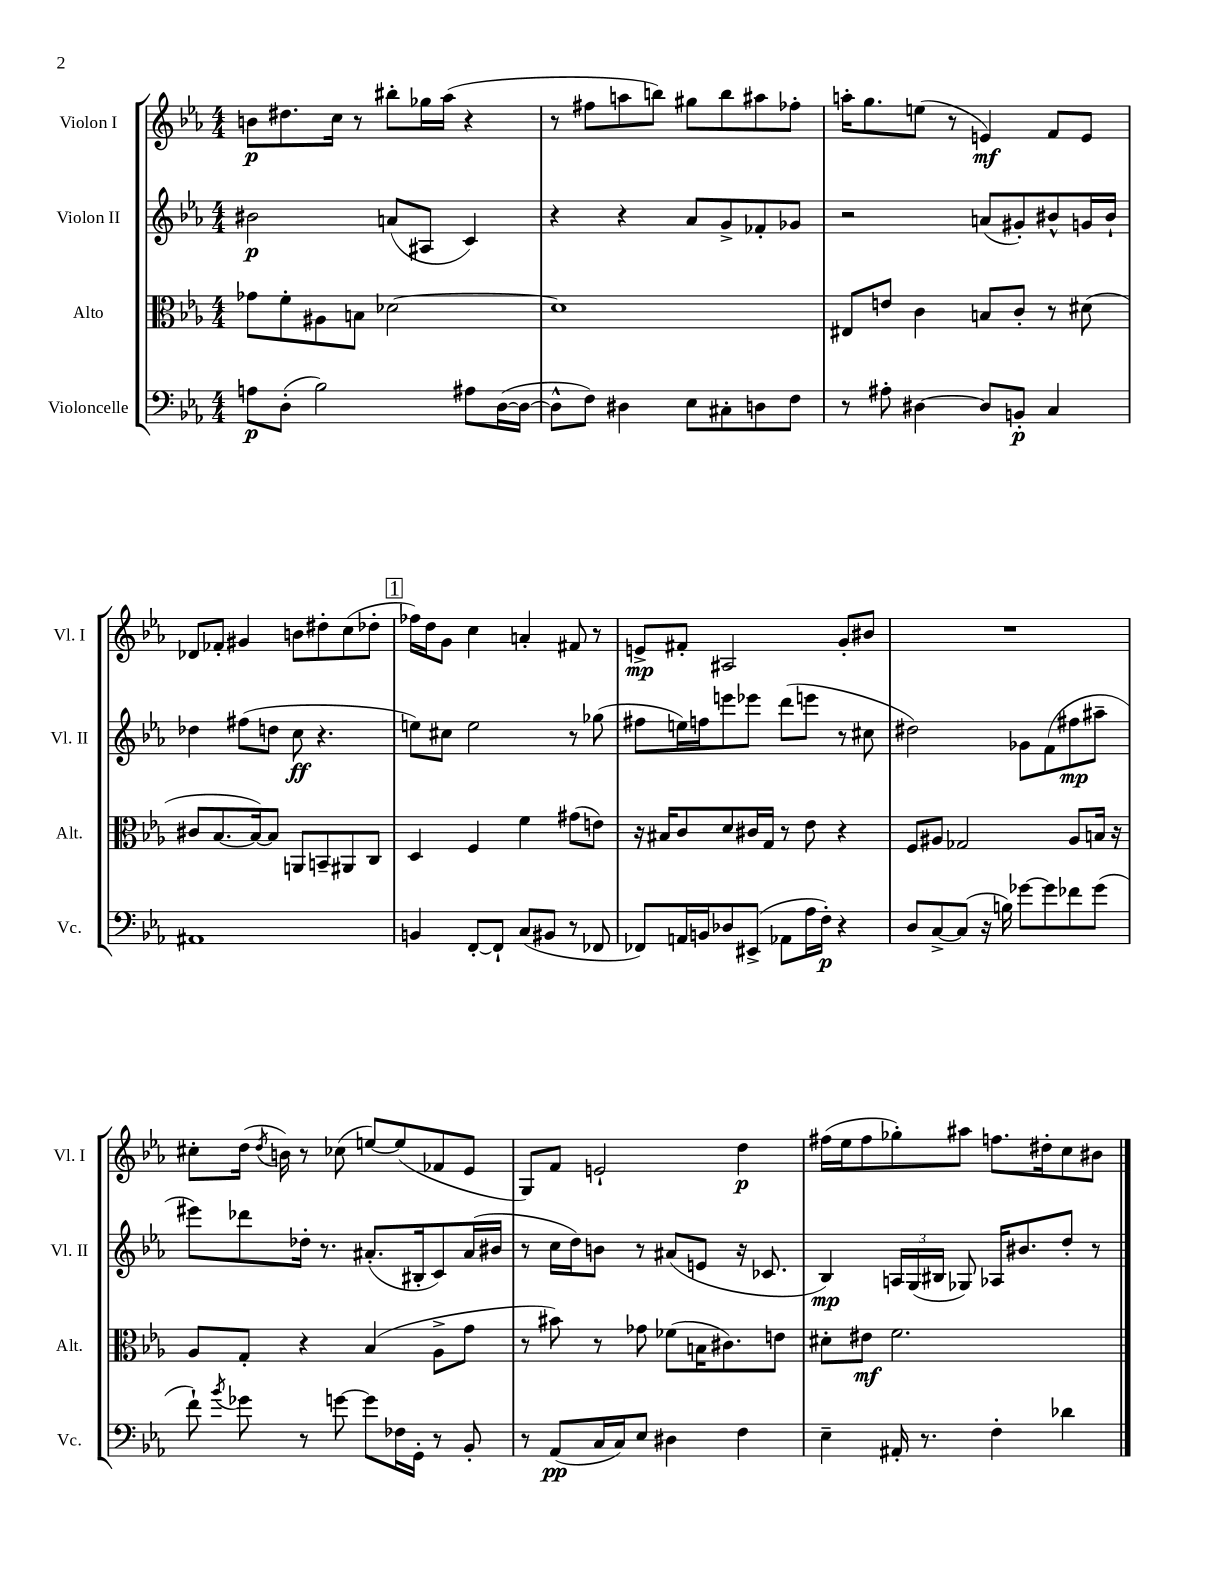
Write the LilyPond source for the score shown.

<<
\new StaffGroup <<
\new Staff = "s0" \with { instrumentName = "Violon I" shortInstrumentName = "Vl. I" } {
    \clef treble \key ees \major \numericTimeSignature \time 4/4
    \autoBeamOff b'8[\p dis''8. c''16] r8 bis''8[-. ges''16 aes''16]( r4 |
    r8 fis''8[ a''8 b''8]) gis''8[ b''8 ais''8 fes''8]-. |
    a''16[-. g''8. e''8]( r8 e'4\mf) f'8[ e'8] |
    des'8[ fes'8]-. gis'4 b'8[ dis''8-. c''8( des''8]-. |
    \mark \markup { \box "1" } fes''16[) d''16 g'8] c''4 a'4-. fis'8 r8 |
    e'8[->\mp fis'8]-. ais2 g'8[-. bis'8] |
    R1 |
    cis''8[-. d''16]( \acciaccatura { d''8 } b'16) r8 ces''8( e''8[~) e''8( fes'8 ees'8] |
    g8[) f'8] e'2-! d''4\p |
    fis''16[( ees''16 fis''8 ges''8-.) ais''8] f''8.[ dis''16-. c''8 bis'8] \bar "|." |
}
\new Staff = "s1" \with { instrumentName = "Violon II" shortInstrumentName = "Vl. II" } {
    \clef treble \key ees \major \numericTimeSignature \time 4/4
    \autoBeamOff bis'2\p a'8[( ais8] c'4) |
    r4 r4 aes'8[ g'8-> fes'8-. ges'8] |
    r2 a'8[( gis'8-.) bis'8-^ g'16 bis'16]-! |
    des''4 fis''8[( d''8] c''8\ff r4. |
    \mark \markup { \box "1" } e''8[) cis''8] e''2 r8 ges''8( |
    fis''8[ e''16) f''16 e'''8 ees'''8] d'''8[( e'''8] r8 cis''8 |
    dis''2) ges'8[ f'8( fis''8\mp ais''8]-- |
    eis'''8[) des'''8 des''16]-. r8. ais'8.[-.( bis16-. c'8) ais'16( bis'16] |
    r8 c''16[ d''16) b'8] r8 ais'8[( e'8] r16 ces'8. |
    bes4\mp) \tuplet 3/2 { a16[ g16( bis16] } ges8) aes16[ bis'8. d''8]-. r8 \bar "|." |
}
\new Staff = "s2" \with { instrumentName = "Alto" shortInstrumentName = "Alt." } {
    \clef alto \key ees \major \numericTimeSignature \time 4/4
    \autoBeamOff ges'8[ f'8-. ais8 b8] des'2~ |
    des'1 |
    eis8[ e'8] c'4 b8[ c'8]-. r8 dis'8( |
    cis'8[ bes8.~ bes16~) bes8] a,8[ b,8-- ais,8 c8] |
    \mark \markup { \box "1" } d4 f4 f'4 gis'8[( e'8]) |
    r16 bis16[ c'8 d'8 cis'16 g16] r8 ees'8 r4 |
    f8[ ais8] ges2 ais8[ b16] r16 |
    aes8[ g8]-. r4 bes4( aes8[-> g'8] |
    r8 bis'8) r8 ges'8 fes'8[( b16 cis'8.) e'8] |
    dis'8[-. eis'8]\mf f'2. \bar "|." |
}
\new Staff = "s3" \with { instrumentName = "Violoncelle" shortInstrumentName = "Vc." } {
    \clef bass \key ees \major \numericTimeSignature \time 4/4
    \autoBeamOff a8[\p d8]-.( bes2) ais8[ d16~( d16]~ |
    d8[-^ f8]) dis4 ees8[ cis8-. d8 f8] |
    r8 ais8-. dis4~ dis8[ b,8]-.\p c4 |
    ais,1 |
    \mark \markup { \box "1" } b,4 f,8[~-. f,8]-! c8[( bis,8] r8 fes,8 |
    fes,8[) a,16 b,16 des8 eis,8]->( aes,8[ aes16 f16]-.\p) r4 |
    d8[ c8~-> c8]( r16 b16) ges'8[~ ges'8 fes'8 ges'8]( |
    f'8-!) \acciaccatura { bes'8 } ges'8 r8 g'8~ g'8[ fes16 g,16]-. r8 bes,8-. |
    r8 aes,8[\pp( c16 c16) ees8] dis4 f4 |
    ees4-- ais,16-. r8. f4-. des'4 \bar "|." |
}
>>
>>
\layout { \context { \Score \remove "Bar_number_engraver" } }
